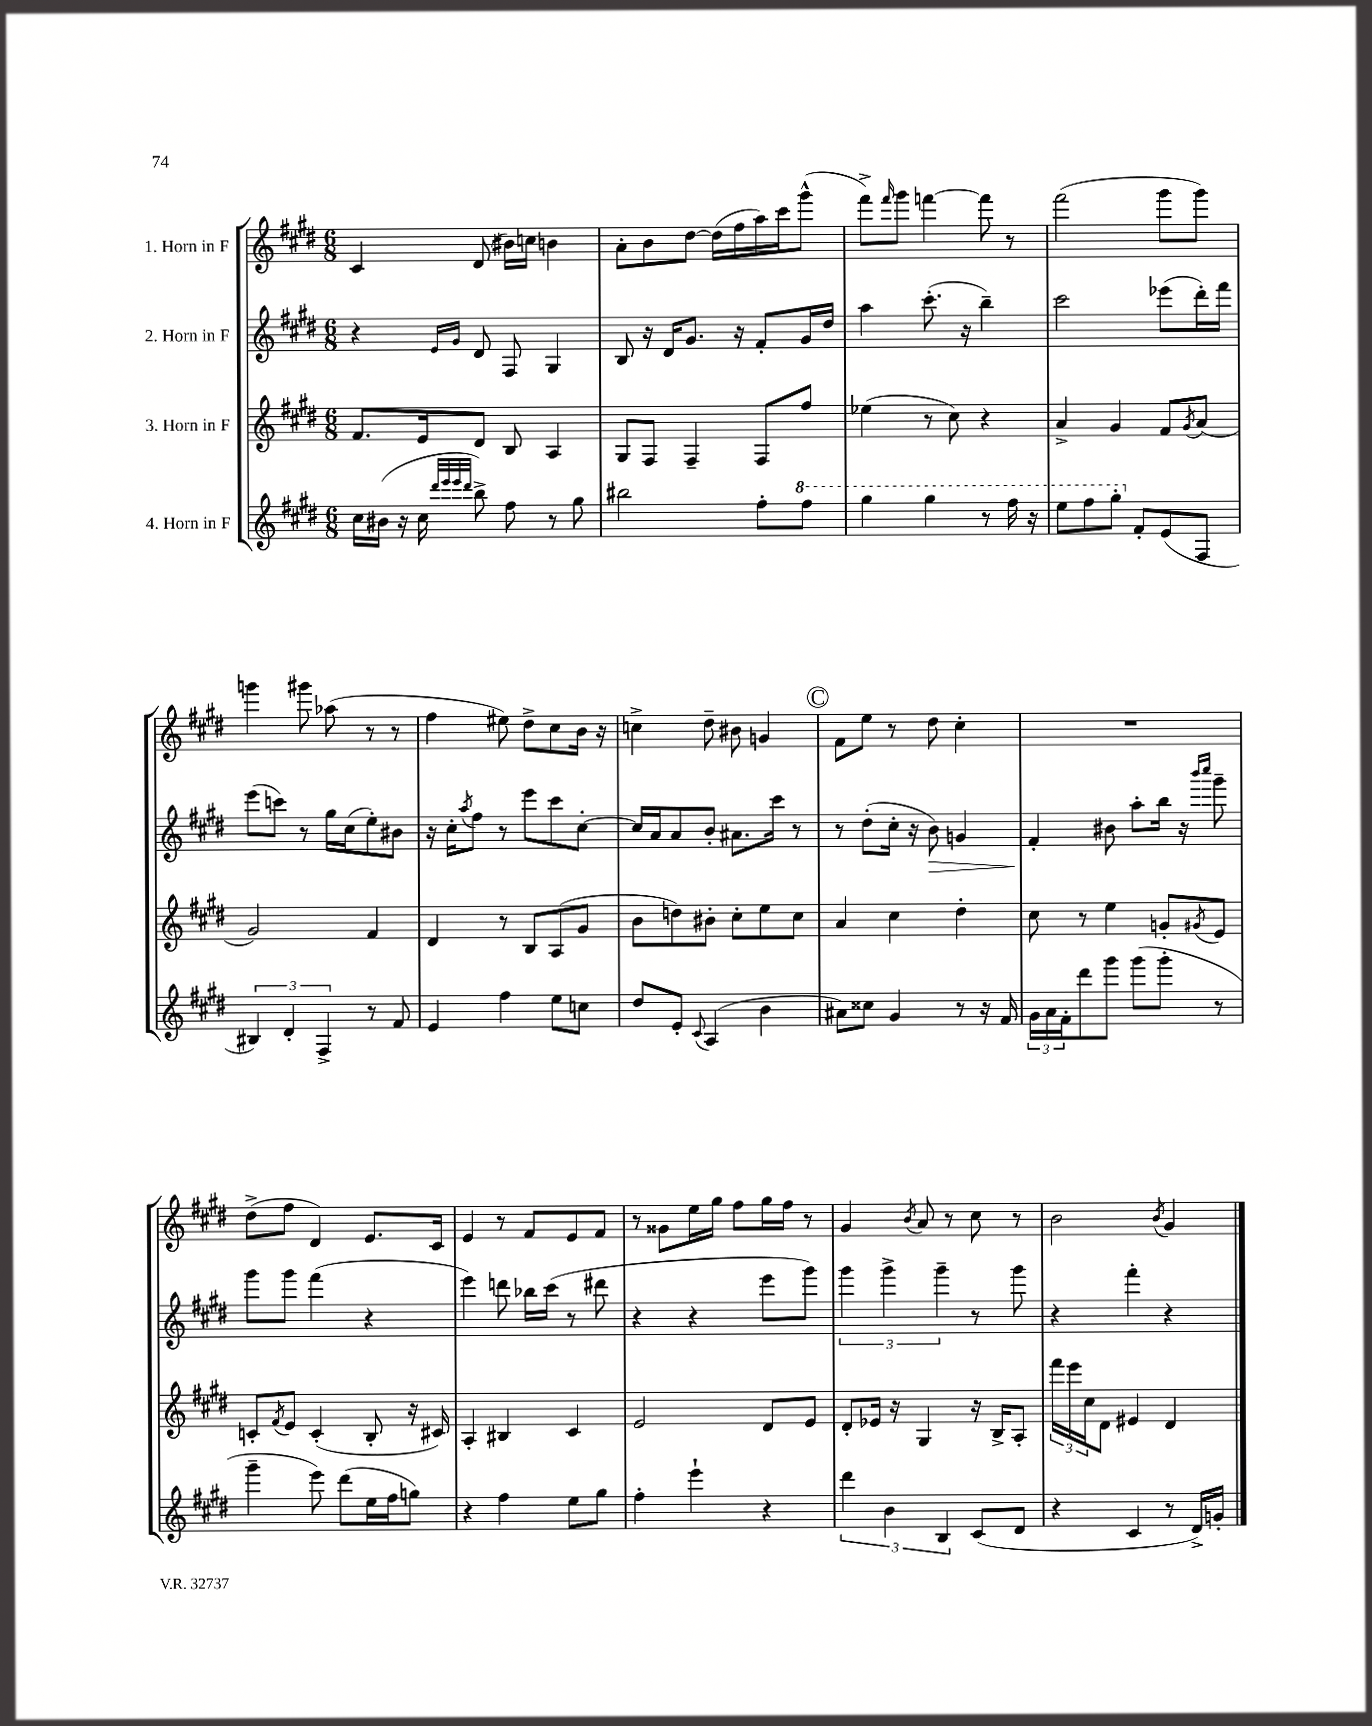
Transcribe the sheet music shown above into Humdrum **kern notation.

**kern	**kern	**kern	**dynam	**kern
*part4	*part3	*part2	*part2	*part1
*staff4	*staff3	*staff2	*staff2	*staff1
*I"4. Horn in F	*I"3. Horn in F	*I"2. Horn in F	*	*I"1. Horn in F
*clefG2	*clefG2	*clefG2	*	*clefG2
*k[f#c#g#d#]	*k[f#c#g#d#]	*k[f#c#g#d#]	*	*k[f#c#g#d#]
*M6/8	*M6/8	*M6/8	*	*M6/8
=47	=47	=47	=47	=47
16cc#\LL	8.f#/L	4r	.	4c#/
(16b#X\JJ	.	.	.	.
16r	.	.	.	.
16cc#\	16e/k	.	.	.
32qqddd#/LLL	.	.	.	.
32qqeee/	.	.	.	.
32qqeee/	.	16qqe/LL	.	.
32qqddd#/JJJ	.	16qqg#/JJ	.	.
8bb^\)	8d#/J	8d#/	.	(8d#/
8ff#\	8B/	8F#/	.	16b#X\LL)
.	.	.	.	16ccn\JJ
8r	4A/	4G#/	.	4bn\
8gg#\	.	.	.	.
=48	=48	=48	=48	=48
2bb#X\	8G#/L	8B/	.	8a'\L
.	8F#/J	16r	.	8b\
.	.	16d#/KL	.	.
.	4F#~/	8.g#/J	.	[8dd#\J
.	.	.	.	(16dd#\LL]
.	.	16r	.	16ff#\
8ff#'\L	8F#/L	8f#'/L	.	16aa\)
.	.	.	.	16ccc#\J
*8va	*	*	*	*
8fff#\J	8ff#/J	16g#/L	.	(8ggg#^^\J
.	.	16dd#/JJ	.	.
=49	=49	=49	=49	=49
4ggg#\	(4ee-X\	4aa\	.	8fff#^\L)
.	.	.	.	16qqfff#/
.	.	.	.	8ggg#\J
4ggg#\	8r	(8.ccc#'\	.	[4fffn\
.	8cc#\)	.	.	.
.	.	16r	.	.
8r	4r	4bb~\)	.	8fff\]
16fff#\	.	.	.	8r
16r	.	.	.	.
=50	=50	=50	=50	=50
8eee\L	4a^/	2ccc#\	.	(2fff#\
8fff#\	.	.	.	.
8ggg#'\J	4g#/	.	.	.
*X8va	*	*	*	*
8f#'/L	.	.	.	.
(8e/	8f#/L	(8eee-X\L	.	8ggg#\L
.	8qg#/	.	.	.
8F#/J	(8a/J	16ddd#'\L)	.	8ggg#\J)
.	.	16fff#\JJ	.	.
!!LO:LB:g=z
=51	=51	=51	=51	=51
6B#X/)	2g#/)	(8eee\L	.	4gggn\
.	.	8cccn\J)	.	.
6d#'/	.	.	.	.
.	.	8r	.	8ggg#X\
6F#^/	.	.	.	.
.	.	16gg#\LL	.	(8aa-X\
.	.	(16cc#\J	.	.
8r	4f#/	8ee'\)	.	8r
8f#/	.	8b#X\J	.	8r
=52	=52	=52	=52	=52
4e/	4d#/	16r	.	4ff#\
.	.	16cc#'\KL	.	.
.	.	8qaa/	.	.
.	.	8ff#\J	.	.
4ff#\	8r	8r	.	8ee#X\)
.	8B/L	8eee\L	.	8dd#^\L
8ee\L	(8A/	8ccc#\	.	8cc#\
8ccn\J	8g#/J	[8cc#'\J	.	16b\Jk
.	.	.	.	16r
=53	=53	=53	=53	=53
8dd#/L	8b\L	16cc#/LL]	.	4ccn^\
.	.	16a/J	.	.
8e'/J	8ddn\)	8a/	.	.
8qqc#/	.	.	.	.
(4A/	8b#X'\J	8b'/J	.	8dd#~\
.	8cc#'\L	8.a#X\L	.	8b#X\
4b\	8ee\	.	.	4gn/
.	.	16ccc#\Jk	.	.
.	8cc#\J	8r	.	.
!!LO:REH:place=s1:t=C
=54	=54	=54	=54	=54
8a#X\L)	4a/	8r	.	8f#\L
8cc##X\J	.	(8dd#'\L	.	8ee\J
4g#/	4cc#\	16cc#'\Jk	.	8r
.	.	16r	.	.
!	!	!	!LO:HP:b	!
.	.	8b\)	>	8dd#\
8r	4dd#'\	4gn/	.	4cc#'\
16r	.	.	.	.
16f#/	.	.	.	.
=55	=55	=55	=55	=55
24g#\LL	8cc#\	4f#'/	.	2.r
24a\	.	.	.	.
24f#'\J	.	.	.	.
8ddd#\	8r	.	.	.
8ggg#\J	4ee\	8b#X\	]	.
(8ggg#\L	.	8aa'\L	.	.
8ggg#'\J	8gn'/L	16bb\Jk	.	.
.	.	16r	.	.
.	.	16qqbbb/LL	.	.
.	8qg#X/	16qqcccc#/JJ	.	.
8r	8e/J	8ggg#~\	.	.
!!LO:LB:g=z
=56	=56	=56	=56	=56
4ggg#~\	8cn'/L	8ggg#\L	.	(8dd#^\L
.	8qf#/	.	.	.
.	8e/J	8ggg#\J	.	8ff#\J
8eee\)	(4c'/	(4fff#\	.	4d#/)
(8ddd#\L	.	.	.	.
16ee\L	8B'/	4r	.	8.e/L
16ff#\J	.	.	.	.
8ggn\J)	16r	.	.	.
.	16c#X/)	.	.	16c#/Jk
=57	=57	=57	=57	=57
4r	4A'/	4eee\)	.	4e/
4ff#\	4B#X/	8dddn\	.	8r
.	.	16bb-X\LL	.	8f#/L
.	.	(16ccc#\JJ	.	.
8ee\L	4c#/	8r	.	8e/
8gg#\J	.	8ddd#X\	.	8f#/J
=58	=58	=58	=58	=58
4ff#'\	2e/	4r	.	8r
.	.	.	.	8g##X\L
4eee`\	.	4r	.	16ee\L
.	.	.	.	16gg#\JJ
.	.	.	.	8ff#\L
4r	8d#/L	8eee\L	.	16gg#\L
.	.	.	.	16ff#\JJ
.	8e/J	8ggg#\J)	.	8r
=59	=59	=59	=59	=59
6ddd#\	8d#'/L	6ggg#\	.	4g#/
.	16e-X/Jk	.	.	.
6b\	.	6ggg#^\	.	.
.	16r	.	.	.
.	.	.	.	8qb/
.	4G#/	.	.	8a/
6B/	.	6ggg#~\	.	.
.	.	.	.	8r
(8c#/L	16r	8r	.	8cc#\
.	16B^/KL	.	.	.
8d#/J	8A'/J	8ggg#\	.	8r
=60	=60	=60	=60	=60
4r	24fff#\LL	4r	.	2b\
.	24eee\	.	.	.
.	24cc#\J	.	.	.
.	8d#\J	.	.	.
4c#/	4e#X/	4fff#'\	.	.
.	.	.	.	8qb/
8r	4d#/	4r	.	4g#/
16d#^/LL)	.	.	.	.
16gn'/JJ	.	.	.	.
==	==	==	==	==
*-	*-	*-	*-	*-
